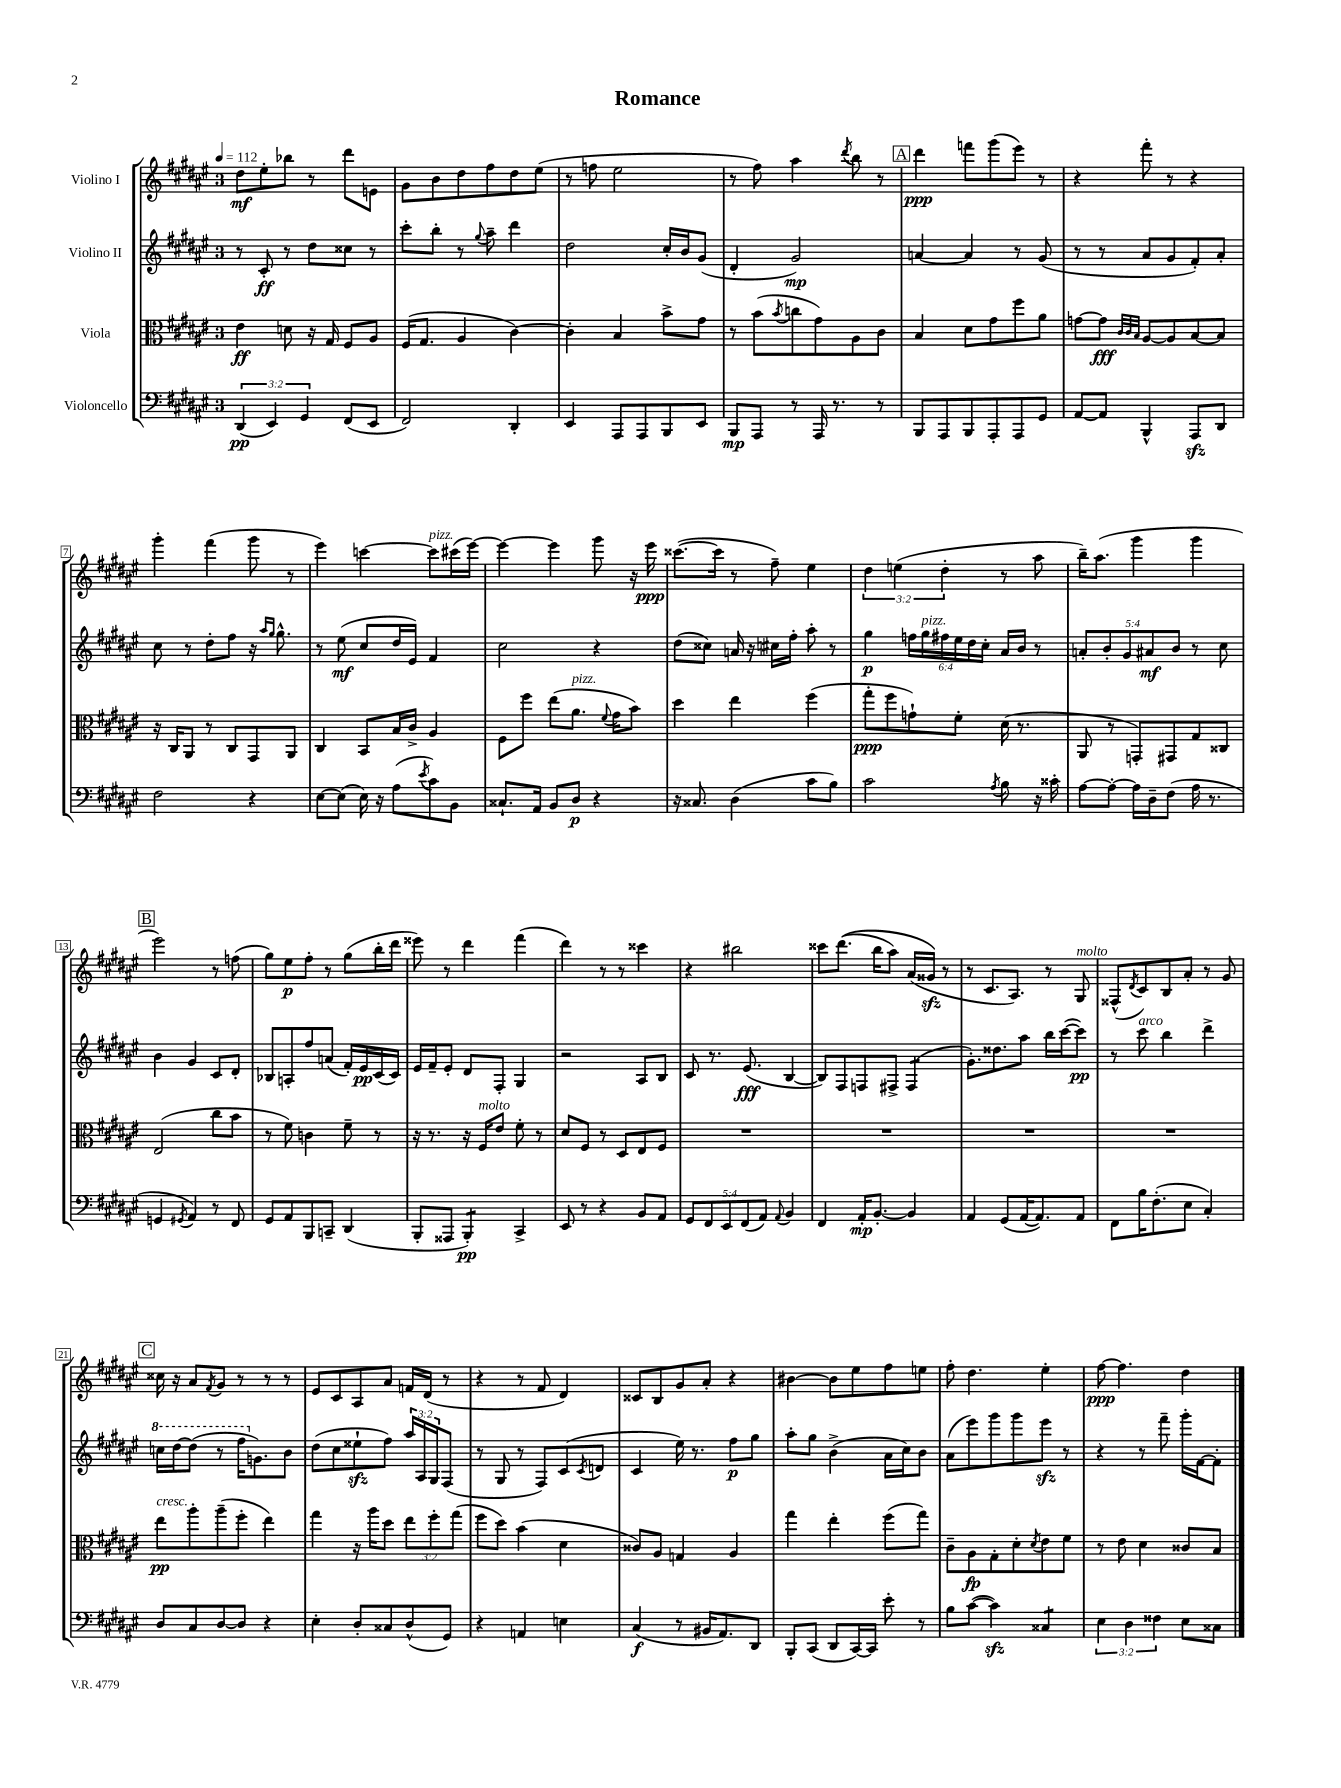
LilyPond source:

\header { title = "Romance" }
<<
\new StaffGroup <<
\new Staff = "s0" \with { instrumentName = "Violino I" } {
    \clef treble \key fis \major \once \override Staff.TimeSignature.style = #'single-digit \time 3/4 \override Staff.TupletNumber.text = #tuplet-number::calc-fraction-text \tempo 4 = 112
    dis''8\mf eis''8-. bes''8 r8 dis'''8 e'8 |
    gis'8 b'8 dis''8 fis''8 dis''8 eis''8( |
    r8 f''8 eis''2 |
    r8 fis''8) ais''4 \acciaccatura { dis'''8 } b''8 r8 |
    \mark \markup { \box "A" } dis'''4\ppp f'''8 gis'''8( eis'''8) r8 |
    r4 fis'''8-. r8 r4 |
    gis'''4-. fis'''4( gis'''8 r8 |
    eis'''4) c'''4~ c'''8^\markup { \italic "pizz." } cis'''16( eis'''16~) |
    eis'''4~ eis'''4 gis'''8 r16 eis'''16\ppp |
    cisis'''8.~( cisis'''16 r8 fis''8--) eis''4 |
    \tuplet 3/2 { dis''4 e''4( dis''4-. } r8 ais''8 |
    b''16--) ais''8.( gis'''4 gis'''4 |
    \mark \markup { \box "B" } eis'''2) r8 f''8( |
    gis''8) eis''8\p fis''8-. r8 gis''8( b''16-. dis'''16 |
    eisis'''8) r8 dis'''4 fis'''4( |
    dis'''4) r8 r8 cisis'''4 |
    r4 bis''2 |
    cisis'''8 dis'''8.(\( b''16 ais''8) ais'16( gisis'16\sfz\) r8 |
    r8 cis'8. ais8.) r8 gis8^\markup { \italic "molto" } |
    fisis8-^( \acciaccatura { dis'8 } cis'8) b8 ais'8-. r8 gis'8 |
    \mark \markup { \box "C" } cisis''16 r16 ais'8 \acciaccatura { fis'8 } gis'8 r8 r8 r8 |
    eis'8 cis'8 ais8 ais'8 f'16 dis'16( r8 |
    r4 r8 fis'8 dis'4) |
    cisis'8 b8 gis'8 ais'8-. r4 |
    bis'4~ bis'8 eis''8 fis''8 e''8 |
    fis''8-. dis''4. eis''4-. |
    fis''8~\ppp fis''4. dis''4 \bar "|." |
}
\new Staff = "s1" \with { instrumentName = "Violino II" } {
    \clef treble \key fis \major \once \override Staff.TimeSignature.style = #'single-digit \time 3/4 \override Staff.TupletNumber.text = #tuplet-number::calc-fraction-text
    r8 cis'8-.\ff r8 dis''8 cisis''8 r8 |
    cis'''8-. b''8-. r8 \appoggiatura { gis''8 } ais''8-- dis'''4 |
    dis''2 cis''16-. b'16 gis'8( |
    dis'4-. gis'2\mp) |
    \mark \markup { \box "A" } a'4~ a'4 r8 gis'8( |
    r8 r8 ais'8 gis'8 fis'8-.) ais'8-. |
    cis''8 r8 dis''8-. fis''8 r16 \grace { ais''16 gis''16 } gis''8.-^ |
    r8 eis''8\mf( cis''8 dis''16 eis'16) fis'4 |
    cis''2 r4 |
    dis''8( cisis''8) a'16 r16 cis''16 fis''16-. ais''8-. r8 |
    gis''4\p \tuplet 6/4 { f''16 gis''16^\markup { \italic "pizz." } fis''16 eis''16 dis''16 cis''16-. } ais'16 b'16 r8 |
    \tuplet 5/4 { a'8-. b'8-. gis'8 ais'8\mf b'8 } r8 cis''8 |
    \mark \markup { \box "B" } b'4 gis'4 cis'8 dis'8-. |
    bes8 a8-. fis''8 a'8( fis'16-.) eis'16\pp cis'16( cis'16) |
    eis'16 fis'16-- eis'8-. dis'8 fis8-. gis4 |
    r2 ais8 b8 |
    cis'8 r8. eis'8.\fff( b4~ |
    b8) fis8 f8 fis8-> fis4:8( |
    gis'8.-.) disis''8. ais''8 b''16 cis'''16~( cis'''8\pp) |
    r8 cis'''8^\markup { \italic "arco" } b''4 dis'''4-> |
    \mark \markup { \box "C" } \ottava #1 c'''16 dis'''16~ dis'''8( r8 fis'''16 \ottava #0 g'8.) b'8 |
    dis''8( cis''8 eisis''8-!\sfz fis''8) \tuplet 3/2 { ais''16 ais16 gis16 } fis8( |
    r8 gis8 r8 fis8) cis'8( \acciaccatura { cis'8 } d'8 |
    cis'4 eis''16) r8. fis''8\p gis''8 |
    ais''8-. gis''8 b'4->( ais'16 cis''16) b'8 |
    ais'8( eis'''8) gis'''8 gis'''8 eis'''8\sfz r8 |
    r4 r8 fis'''8-- gis'''16-. fis'16~ fis'8-. \bar "|." |
}
\new Staff = "s2" \with { instrumentName = "Viola" } {
    \clef alto \key fis \major \once \override Staff.TimeSignature.style = #'single-digit \time 3/4 \override Staff.TupletNumber.text = #tuplet-number::calc-fraction-text
    eis'4\ff d'8 r16 gis16 fis8 ais8 |
    fis16( gis8. ais4 cis'4~) |
    cis'4-. b4 b'8-> gis'8 |
    r8 b'8( \acciaccatura { b'8 } c''8 gis'8) ais8 cis'8 |
    \mark \markup { \box "A" } b4 dis'8 gis'8 fis''8 ais'8 |
    g'8~ g'8\fff \grace { cis'32 cis'32 b32 } ais8~ ais8 b8~ b8 |
    r16 cis16 ais,8 r8 cis8 gis,8 ais,8 |
    cis4 b,8 b16 cis'16-> ais4 |
    fis8 fis''8 eis''8( ais'8.^\markup { \italic "pizz." } \appoggiatura { fis'8 } gis'16 b'8) |
    dis''4 eis''4 fis''4( |
    gis''8-.\ppp fis''8 g'8-!) fis'8-. dis'16( r8. |
    ais,8 r8 g,8-.) gis,8 gis8 cisis8 |
    \mark \markup { \box "B" } eis2( cis''8 b'8 |
    r8 fis'8) c'4 fis'8-- r8 |
    r16 r8. r16 fis16^\markup { \italic "molto" } eis'8 fis'8-. r8 |
    dis'8 fis8 r8 dis8 eis8 fis8 |
    R2. |
    R2. |
    R2. |
    R2. |
    \mark \markup { \box "C" } eis''8\pp^\markup { \italic "cresc." } ais''8-. ais''8--( fis''8-. eis''4) |
    gis''4 r16 ais''16 dis''8 \tuplet 3/2 { eis''8 fis''8-. gis''8( } |
    fis''8 dis''8) b'4( dis'4 |
    cisis'8) ais8 g4 ais4 |
    gis''4 eis''4-. fis''8( gis''8) |
    cis'8-- ais8\fp gis8-. dis'8-. \acciaccatura { dis'8 } eis'8 fis'8 |
    r8 eis'8 dis'4 cisis'8 b8 \bar "|." |
}
\new Staff = "s3" \with { instrumentName = "Violoncello" } {
    \clef bass \key fis \major \once \override Staff.TimeSignature.style = #'single-digit \time 3/4 \override Staff.TupletNumber.text = #tuplet-number::calc-fraction-text
    \tuplet 3/2 { dis,4\pp( eis,4) gis,4 } fis,8( eis,8 |
    fis,2) dis,4-. |
    eis,4 ais,,8 ais,,8 b,,8 eis,8 |
    b,,8\mp ais,,8 r8 ais,,16 r8. r8 |
    \mark \markup { \box "A" } b,,8 ais,,8 b,,8 ais,,8-. ais,,8 gis,8 |
    ais,8~ ais,8 b,,4-^ ais,,8\sfz dis,8 |
    fis2 r4 |
    eis8~ eis8( eis16) r16 ais8( \acciaccatura { eis'8 } cis'8) b,8 |
    cisis8.-! ais,16 b,8 dis8\p r4 |
    r16 cisis8. dis4( cis'8 b8) |
    cis'2 \acciaccatura { ais8 } b8 r16 cisis'16-. |
    ais8~ ais8~-. ais16 dis16-- fis8( ais16 r8. |
    \mark \markup { \box "B" } g,4 \acciaccatura { gis,8 } ais,4) r8 fis,8 |
    gis,8 ais,8 b,,8 c,8-- dis,4( |
    b,,8-. aisis,,8 b,,4:8-.\pp) cis,4-> |
    eis,8 r8 r4 b,8 ais,8 |
    \tuplet 5/4 { gis,8 fis,8 eis,8 fis,8( ais,8) } \appoggiatura { ais,8 } b,4 |
    fis,4 ais,16-.\mp b,8.~-. b,4 |
    ais,4 gis,8( ais,16~ ais,8.) ais,8 |
    fis,8 b16 fis8.-.( eis8 cis4-.) |
    \mark \markup { \box "C" } dis8 cis8 dis8~ dis8 r4 |
    eis4-. dis8-. cisis8 dis8-^( gis,8) |
    r4 a,4 e4 |
    cis4\f( r8 bis,16 ais,8.) dis,8 |
    b,,8-. cis,8( dis,8 cis,16~) cis,16 eis'8-. r8 |
    b8 cis'8~( cis'4\sfz) cisis4:8 |
    \tuplet 3/2 { eis4 dis4 fisis4 } eis8 cisis8 \bar "|." |
}
>>
>>
\layout { \context { \Score \override BarNumber.stencil = #(make-stencil-boxer 0.1 0.3 ly:text-interface::print) } }
